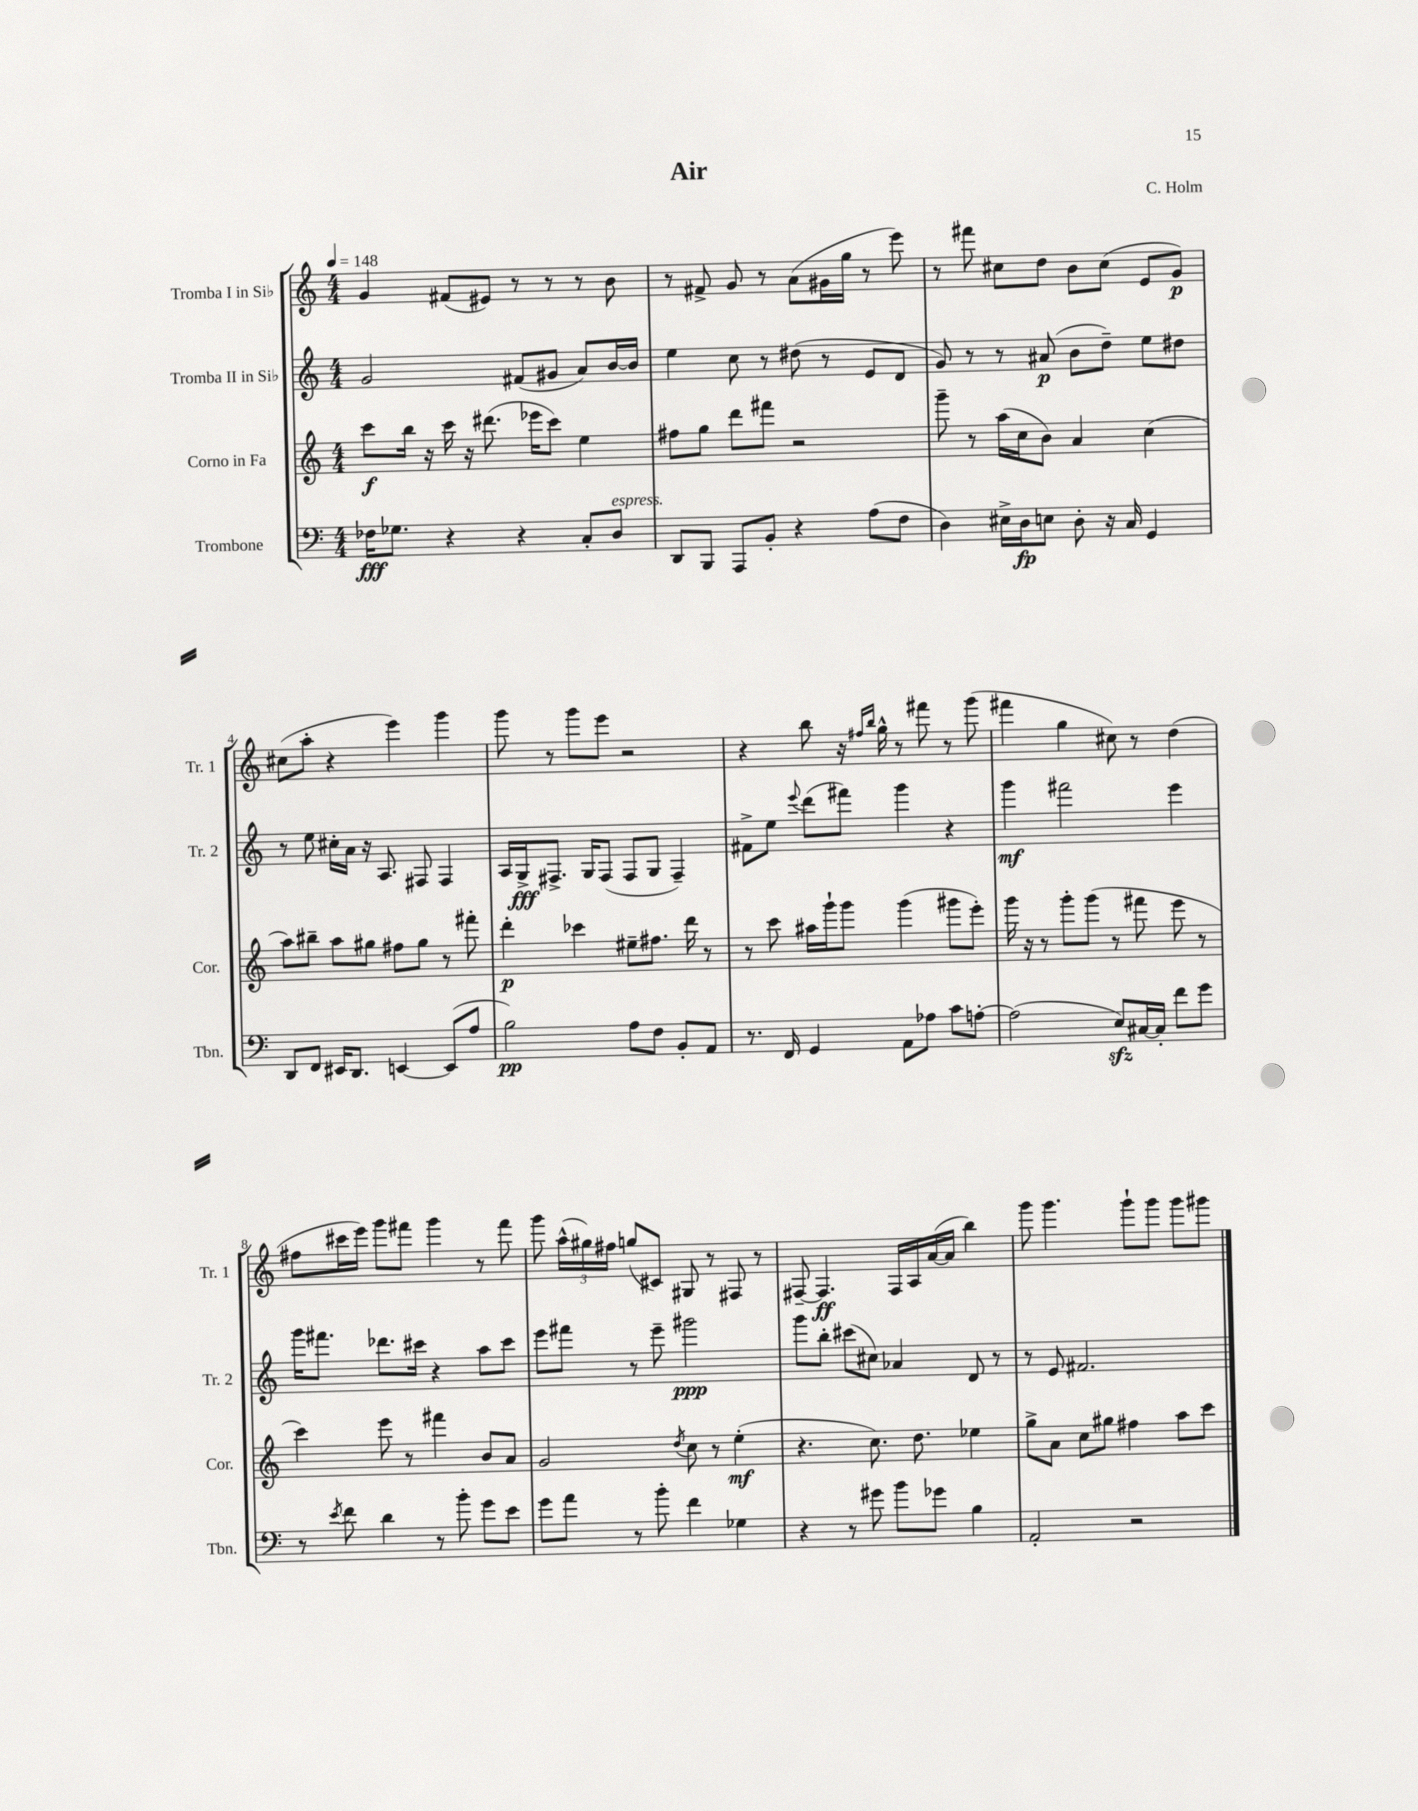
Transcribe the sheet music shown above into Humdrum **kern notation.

**kern	**kern	**kern	**kern
*staff4	*staff3	*staff2	*staff1
*clefF4	*clefG2	*clefG2	*clefG2
*k[]	*k[]	*k[]	*k[]
*M4/4	*M4/4	*M4/4	*M4/4
*MM148	*MM148	*MM148	*MM148
16F-	8ccc	2g	4g
8.G-	.	.	.
.	16bb	.	.
.	16r	.	.
4r	16ccc	.	(8f#
.	16r	.	.
.	(8.ddd#	.	8e#)
4r	.	(8f#	8r
.	16eee-	.	.
.	8ccc)	8g#	8r
8C'	4ee	8a)	8r
8D	.	[16b	8b
.	.	16b]	.
=	=	=	=
8DD	8ff#	4ee	8r
8BBB	8gg	.	8f#^
8AAA	8ddd	8cc	8g
8BB'	8fff#	8r	8r
4r	2r	(8dd#	(8a
.	.	8r	16g#
.	.	.	16gg
(8A	.	8e	8r
8F	.	8d	8eee)
=	=	=	=
4D)	8ggg~	8g)	8r
.	8r	8r	8fff#
16E#^	(16aa	8r	8cc#
16D	16cc	.	.
8E	8b)	(8a#	8dd
8D'	4a	8b	8b
16r	.	8dd~)	(8cc#
16C	.	.	.
4GG	(4cc	8ee	8e
.	.	8dd#	8g)
=	=	=	=
8DD	8aa)	8r	(8cc#
8FF	8bb#~	8ee	8aa'
16EE#	8aa	16cc#'	4r
8.DD	.	16a	.
.	8gg#	16r	.
.	.	8.A	.
[4EE	8ff#	.	4eee)
.	8gg#	8F#	.
(8EE]	8r	4F#	4ggg
8A	8fff#'	.	.
=	=	=	=
2B)	4ddd'	16A	8ggg
.	.	16G^	.
.	.	8.F#^	8r
.	4ccc-	.	8ggg
.	.	16G	.
.	.	(8F#	8eee
8A	8ee#~	8F#	2r
8F	8.ff#	8G	.
8BB'	.	4F#~)	.
.	16ddd	.	.
8AA	8r	.	.
=	=	=	=
8.r	8r	8f#^	4r
.	8ccc	8ee	.
16FF	.	.	.
.	.	8qqeee	.
4GG	16aa#	(8ddd	8bb
.	16ggg`	.	.
.	8ggg	8fff#)	16r
.	.	.	16qqff#
.	.	.	16qqbb
.	.	.	16gg^^
8AA	(4ggg	4ggg	8r
8A-	.	.	8fff#
8c	8ggg#	4r	8r
[8A'	8eee')	.	(8ggg
=	=	=	=
(2A]	16ggg	4ggg	4fff#
.	16r	.	.
.	8r	.	.
.	8ggg'	2fff#	4gg
.	(8ggg	.	.
8E)	8r	.	8cc#)
[16C#	8fff#	.	8r
16C#']	.	.	.
8f	8eee	4eee	(4dd
8g	8r	.	.
=	=	=	=
8r	4ccc)	16ggg	8ff#
.	.	8.fff#	.
8qe	.	.	.
8f	.	.	16ccc#
.	.	.	16eee)
4d	8eee	8.ddd-	8ggg
.	8r	.	8fff#
.	.	16ccc#	.
8r	4fff#	4r	4ggg
8b'	.	.	.
8g	8b	8aa	8r
8e	8a	8ccc#	8fff#
=	=	=	=
8g	2g	8eee	8ggg
8a	.	8fff#	(24aa^^
.	.	.	24gg#)
.	.	.	24ff#
8r	.	8r	(8gg
8b'	.	8eee~	8c#)
.	8qdd	.	.
4f	8cc	2ggg#	8G#
.	8r	.	8r
4G-	(4ee'	.	8F#
.	.	.	8r
=	=	=	=
4r	4.r	8ggg	[8F#~
.	.	8bb'	4.F#]
8r	.	(8ccc#	.
8g#	8.cc)	8cc#)	.
8b	.	4a-	16F#
.	8.dd	.	16A
8g-	.	.	([16a
.	.	.	16a]
4B	4ee-	8d	4bb)
.	.	8r	.
=	=	=	=
2AA'	8gg^	8r	8ggg
.	8a	8e	4.ggg
.	8cc	2.f#	.
.	8gg#	.	.
2r	4ff#	.	8ggg`
.	.	.	8ggg
.	8aa	.	8ggg
.	8ccc	.	8ggg#
==	==	==	==
*-	*-	*-	*-
